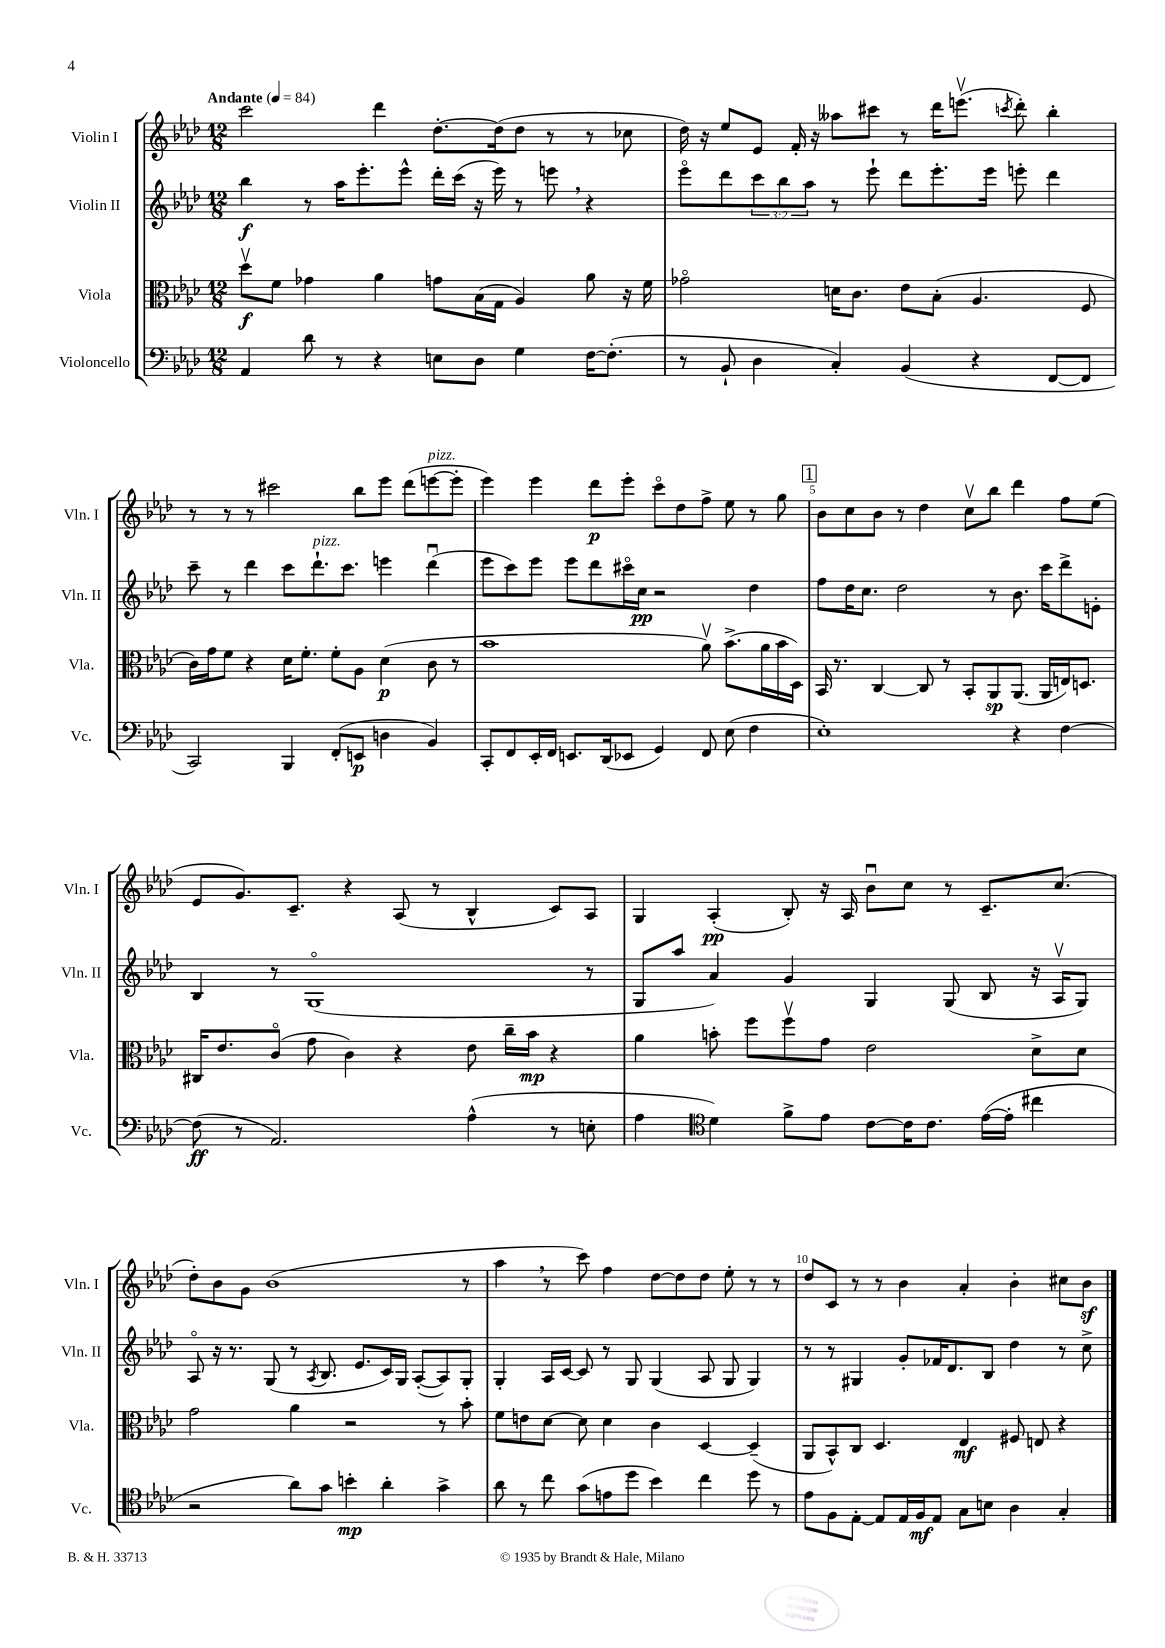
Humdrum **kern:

**kern	**kern	**kern	**kern
*staff4	*staff3	*staff2	*staff1
*clefF4	*clefC3	*clefG2	*clefG2
*k[b-e-a-d-]	*k[b-e-a-d-]	*k[b-e-a-d-]	*k[b-e-a-d-]
*M12/8	*M12/8	*M12/8	*M12/8
*MM84	*MM84	*MM84	*MM84
4AA-	8dd-v	4bb-	2ccc
.	8f	.	.
8d-	4g-	8r	.
8r	.	16aa-	.
.	.	8.eee-'	.
4r	4a-	.	4ddd-
.	.	8eee-^^	.
8E	8g	16ddd-'	[8.dd-'
.	.	(16ccc	.
8D-	(16B-	16r	.
.	16G	16eee-)	(16dd-]
4G	4A-)	8r	8dd-
.	.	8eee	8r
[16F	8a-	4r	8r
(8.F']	.	.	.
.	16r	.	8cc-
.	16f	.	.
=	=	=	=
8r	2g-o	8eee-o	16dd-)
.	.	.	16r
8BB-`	.	8ddd-	8ee-
4D-	.	12ccc	8e-
.	.	12bb-	.
.	.	.	16f'
.	.	12aa-	.
.	.	.	16r
4C')	16d	8r	8aa--
.	8.c	.	.
.	.	8eee-`	8ccc#
(4BB-	8e-	8ddd-	8r
.	(8B-'	8.eee-'	16ddd-
.	.	.	(8.eeev
4r	4.A-	.	.
.	.	16eee-	.
.	.	.	8qccc
.	.	8eee'	8ddd-')
[8FF	.	4ddd-	4bb-'
8FF]	8F	.	.
=	=	=	=
2CC)	16c)	8ccc~	8r
.	16g	.	.
.	8f	8r	8r
.	4r	4ddd-	8r
.	.	.	2ccc#
4BBB-	16d-	8ccc	.
.	8.f'	.	.
.	.	8.ddd-`	.
(8FF'	8f'	.	.
.	.	8.ccc	.
8EE	8A-	.	8bb-
4D	(4d-	4eee	8eee-
.	.	.	(8ddd-
4BB-)	8c	(4ddd-u	[8eee
.	8r	.	8eee']
=	=	=	=
8CC'	1b-	8eee-	4eee-)
8FF	.	8ccc)	.
16EE-'	.	8eee-	4eee-
16FF	.	.	.
8.EE	.	8eee-	.
.	.	8ddd-	8ddd-
(16DD-	.	.	.
8EE-	.	16ccc#o	8eee-'
.	.	16cc	.
4GG)	.	2r	8ccco
.	.	.	8dd-
8FF	8a-v)	.	8ff^
(8E-	(8.b-^	.	8ee-
4F	.	4dd-	8r
.	16a-	.	.
.	16b-	.	8gg
.	16D-)	.	.
=	=	=	=
1E-')	16BB-	8ff	8b-
.	8.r	.	.
.	.	16dd-	8cc
.	.	8.cc	.
.	[4C	.	8b-
.	.	2dd-	8r
.	8C]	.	4dd-
.	8r	.	.
.	8BB-'	.	8ccv
.	8AA-	8r	8bb-
4r	(8.AA-	8.b-	4ddd-
.	16AA-	16ccc	.
[4F	16E)	8ddd-^	8ff
.	8.D	.	.
.	.	8e'	(8ee-
=	=	=	=
(8F]	16C#	4B-	8e-
.	8.e-	.	.
8r	.	.	8.g)
2.AA-)	(8co	8r	.
.	.	.	8.c~
.	8g	(1Go	.
.	4c)	.	4r
.	4r	.	(8A-
.	.	.	8r
(4A-^^	8e-	.	4B-^^
.	16cc~	.	.
.	16b-	.	.
8r	4r	.	8c)
8E'	.	8r	8A-
=	=	=	=
4A-	4a-	8G	4G
.	.	8aa-	.
*clefC4	*	*	*
4d-)	8b'	4a-)	(4A-'
.	8ff	.	.
8f^	8ffv	4g	8B-')
8e-	8g	.	16r
.	.	.	16A-
[8c	2e-	4G	8b-u
16c]	.	.	8cc
8.c	.	.	.
.	.	(8G	8r
([16e-	.	8B-	8.c~
16e-']	.	.	.
4cc#	8d-^	16r	.
.	.	16A-v	(8.cc
.	8d-	8G)	.
=	=	=	=
2r	2g	8A-o	8dd-')
.	.	16r	8b-
.	.	8.r	.
.	.	.	8g
.	.	(8G	(1b-
8a-)	4a-	8r	.
.	.	8qA-	.
8g	.	8.B-	.
4b'	2r	.	.
.	.	8.e-	.
4a-'	.	16c)	.
.	.	16G	.
.	.	([8A-'	.
4g^	8r	8A-])	.
.	8b-'	8G'	8r
=	=	=	=
8a-	8f	4G'	4aa-
8r	8e	.	.
8cc	[8d-	16A-	8r
.	.	[16c	.
(8g	8d-]	8c]	8ccc)
8e	4d-	8r	4ff
8dd-	.	8G	.
4b-)	4c	(4G	[8dd-
.	.	.	8dd-]
4cc	[4D-	8A-	8dd-
.	.	8G	8ee-'
8dd-	(4D-~]	4G)	8r
8r	.	.	8r
=	=	=	=
8e-	8AA-	8r	8dd-
8F	8BB-^^)	8r	8c
[8E-'	8C	4G#	8r
8E-]	4.D-	.	8r
16E-	.	8g'	4b-
16F	.	.	.
8E-	.	16f-	.
.	.	8.d-	.
8G	4E-	.	4a-'
8B	.	8B-	.
4A-	8F#	4dd-	4b-'
.	8E	.	.
4G'	4r	8r	8cc#
.	.	8cc^	8b-
==	==	==	==
*-	*-	*-	*-
